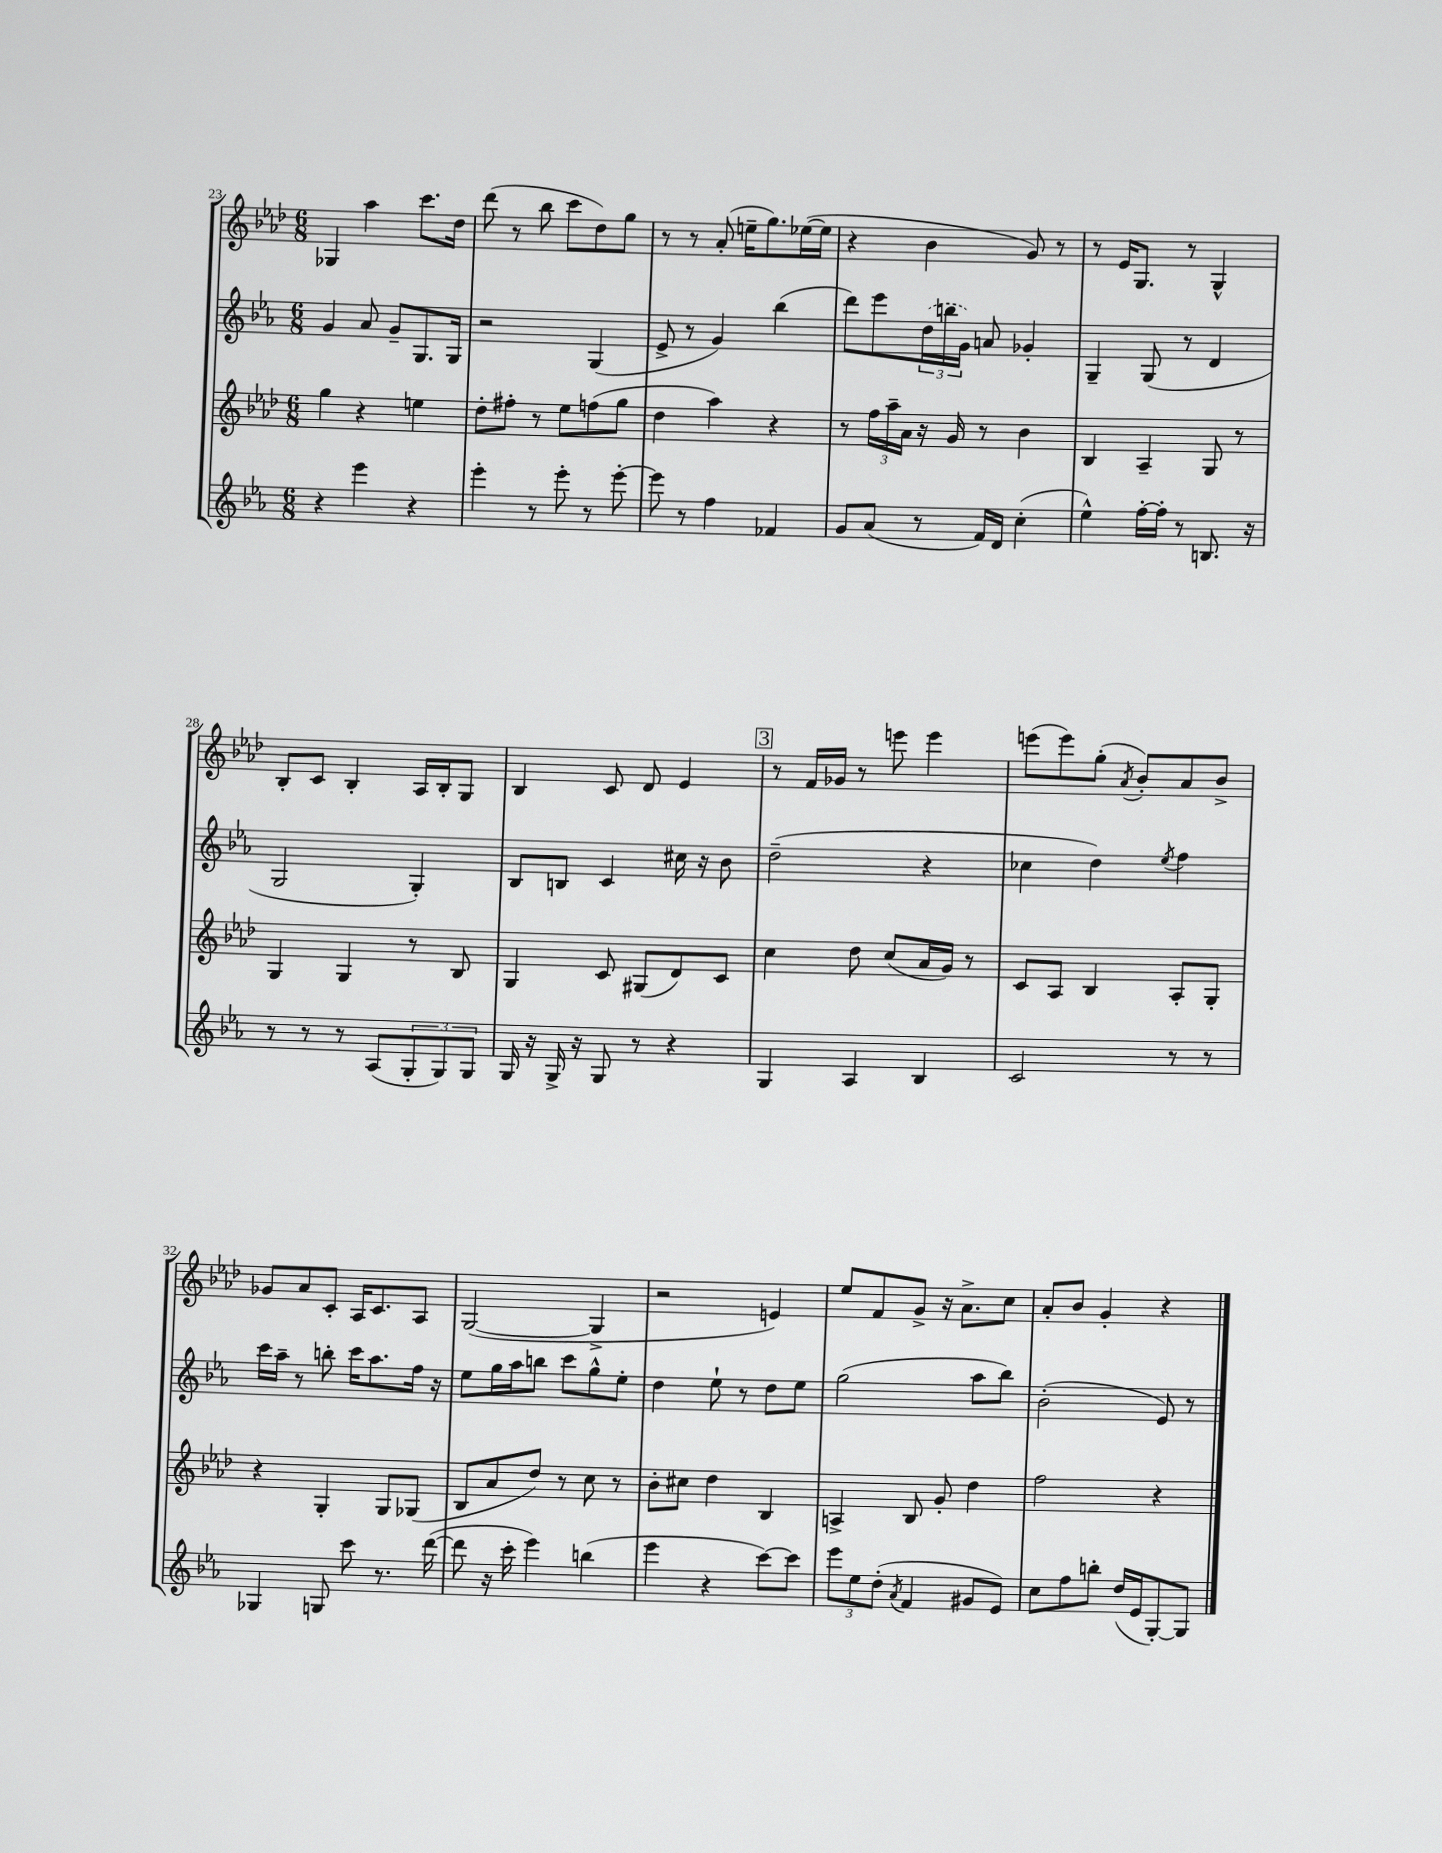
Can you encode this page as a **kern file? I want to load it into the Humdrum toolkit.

**kern	**kern	**kern	**kern
*part4	*part3	*part2	*part1
*staff4	*staff3	*staff2	*staff1
*clefG2	*clefG2	*clefG2	*clefG2
*k[b-e-a-]	*k[b-e-a-d-]	*k[b-e-a-]	*k[b-e-a-d-]
*M6/8	*M6/8	*M6/8	*M6/8
=23	=23	=23	=23
4r	4gg\	4g/	4G-X/
4eee-\	4r	8a-/	4aa-\
.	.	8g~/L	.
4r	4een\	8.G/	8.ccc\L
.	.	16G/Jk	16dd-\Jk
=24	=24	=24	=24
4eee-'\	8dd-'\L	2r	(8ddd-\
.	8ff#X'\J	.	8r
8r	8r	.	8bb-\
8eee-'\	8ee-\L	.	8ccc\L
8r	(8ffn\	(4G/	8dd-\)
[8eee-'\	8gg\J	.	8gg\J
=25	=25	=25	=25
8eee-\]	4dd-\	8e-^/	8r
8r	.	8r	8r
4ff\	4aa-\)	4g/)	(8a-'/
.	.	.	16een~\KL
.	.	.	8.gg\)
4f-X/	4r	(4bb-\	.
.	.	.	([16ee-X\L
.	.	.	16ee-\JJ]
=26	=26	=26	=26
8g/L	8r	8ddd\L)	4r
(8a-/J	24ff\LL	8eee-\	.
.	24aa-~\	.	.
.	24a-\JJ	.	.
8r	16r	(24dd\L	4b-\
.	.	24bbn\	.
.	16g/	.	.
.	.	24g\JJ)	.
16f/LL)	8r	8an/	.
16d/JJ	.	.	.
(4cc'\	4b-\	4g-X'/	8g/)
.	.	.	8r
=27	=27	=27	=27
4ee-^^\)	4B-/	4G~/	8r
.	.	.	16e-/KL
.	.	.	8.G/J
[16ff'\LL	4A-~/	(8G/	.
16ff'\JJ]	.	.	.
8r	.	8r	8r
8.Bn/	8G/	4d/	4G^^/
.	8r	.	.
16r	.	.	.
!!LO:LB:g=z
=28	=28	=28	=28
8r	4G/	2G/	8B-'/L
8r	.	.	8c/J
8r	4G/	.	4B-'/
(8A-/L	.	.	.
12G'/	8r	4G'/)	16A-/LL
.	.	.	16B-'/J
12G/)	.	.	.
.	8B-/	.	8G/J
12G/J	.	.	.
=29	=29	=29	=29
16G/	4G/	8B-/L	4B-/
16r	.	.	.
16G^/	.	8Bn/J	.
16r	.	.	.
8G/	8c/	4c/	8c/
8r	(8G#X/L	.	8d-/
4r	8d-/)	16cc#X\	4e-/
.	.	16r	.
.	8c/J	8b-\	.
!!LO:REH:place=s1:t=3
=30	=30	=30	=30
4G/	4cc\	(2dd~\	8r
.	.	.	16f/LL
.	.	.	16g-X/JJ
4A-/	8dd-\	.	8r
.	(8cc/L	.	8eeen\
4B-/	16a-/L	4r	4eee\
.	16g/JJ)	.	.
.	8r	.	.
=31	=31	=31	=31
2c/	8c/L	4cc-X\	(8eeen\L
.	8A-/J	.	8eee\)
.	4B-/	4dd\)	(8gg'\J
.	.	.	8qa-/
.	.	.	8b-'/L)
.	.	8qee-/	.
8r	8A-'/L	4ff\	8a-/
8r	8G'/J	.	8b-^/J
!!LO:LB:g=z
=32	=32	=32	=32
4G-X/	4r	16ccc\LL	8g-X/L
.	.	16aa-~\JJ	.
.	.	8r	8a-/
8Gn/	4G'/	8bbn'\	8c'/J
8ccc\	.	16ccc\KL	16A-/KL
.	.	8.aa-\	8.c/
8.r	8G/L	.	.
.	(8G-X/J	16ff\Jk	8A-/J
([16ddd\	.	16r	.
=33	=33	=33	=33
8ddd\]	8B-/L	8ee-\L	([2G/
16r	8a-/	16gg\L	.
16ccc'\	.	16aa-\J	.
4eee-\)	8dd-/J)	8bbn\J	.
.	8r	8ccc\L	.
(4bbn\	8cc\	8gg^^\	4G^/]
.	8r	8ee-'\J	.
=34	=34	=34	=34
4eee-\	8b-'\L	4dd\	2r
.	8cc#X\J	.	.
4r	4dd-\	8ee-`\	.
.	.	8r	.
[8ccc\L)	4B-/	8dd\L	4en/)
8ccc\J]	.	8ee-\J	.
=35	=35	=35	=35
12eee-\L	4An^/	(2gg\	8ee-/L
12ee-\	.	.	.
.	.	.	8f/
(12dd'\J	.	.	.
8qa-/	.	.	.
4f/	8B-/	.	8g^/J
.	8g'/	.	16r
.	.	.	8.a-^\L
8g#X/L	4dd-\	8aa-\L	.
8e-/J)	.	8bb-\J)	8cc\J
=36	=36	=36	=36
8cc\L	2ff\	(2b-'\	8a-'/L
8ff\	.	.	8b-/J
8bbn'\J	.	.	4g'/
(16dd/LL	.	.	.
16e-/J	.	.	.
[8G'/)	4r	8e-/)	4r
8G/J]	.	8r	.
==	==	==	==
*-	*-	*-	*-
